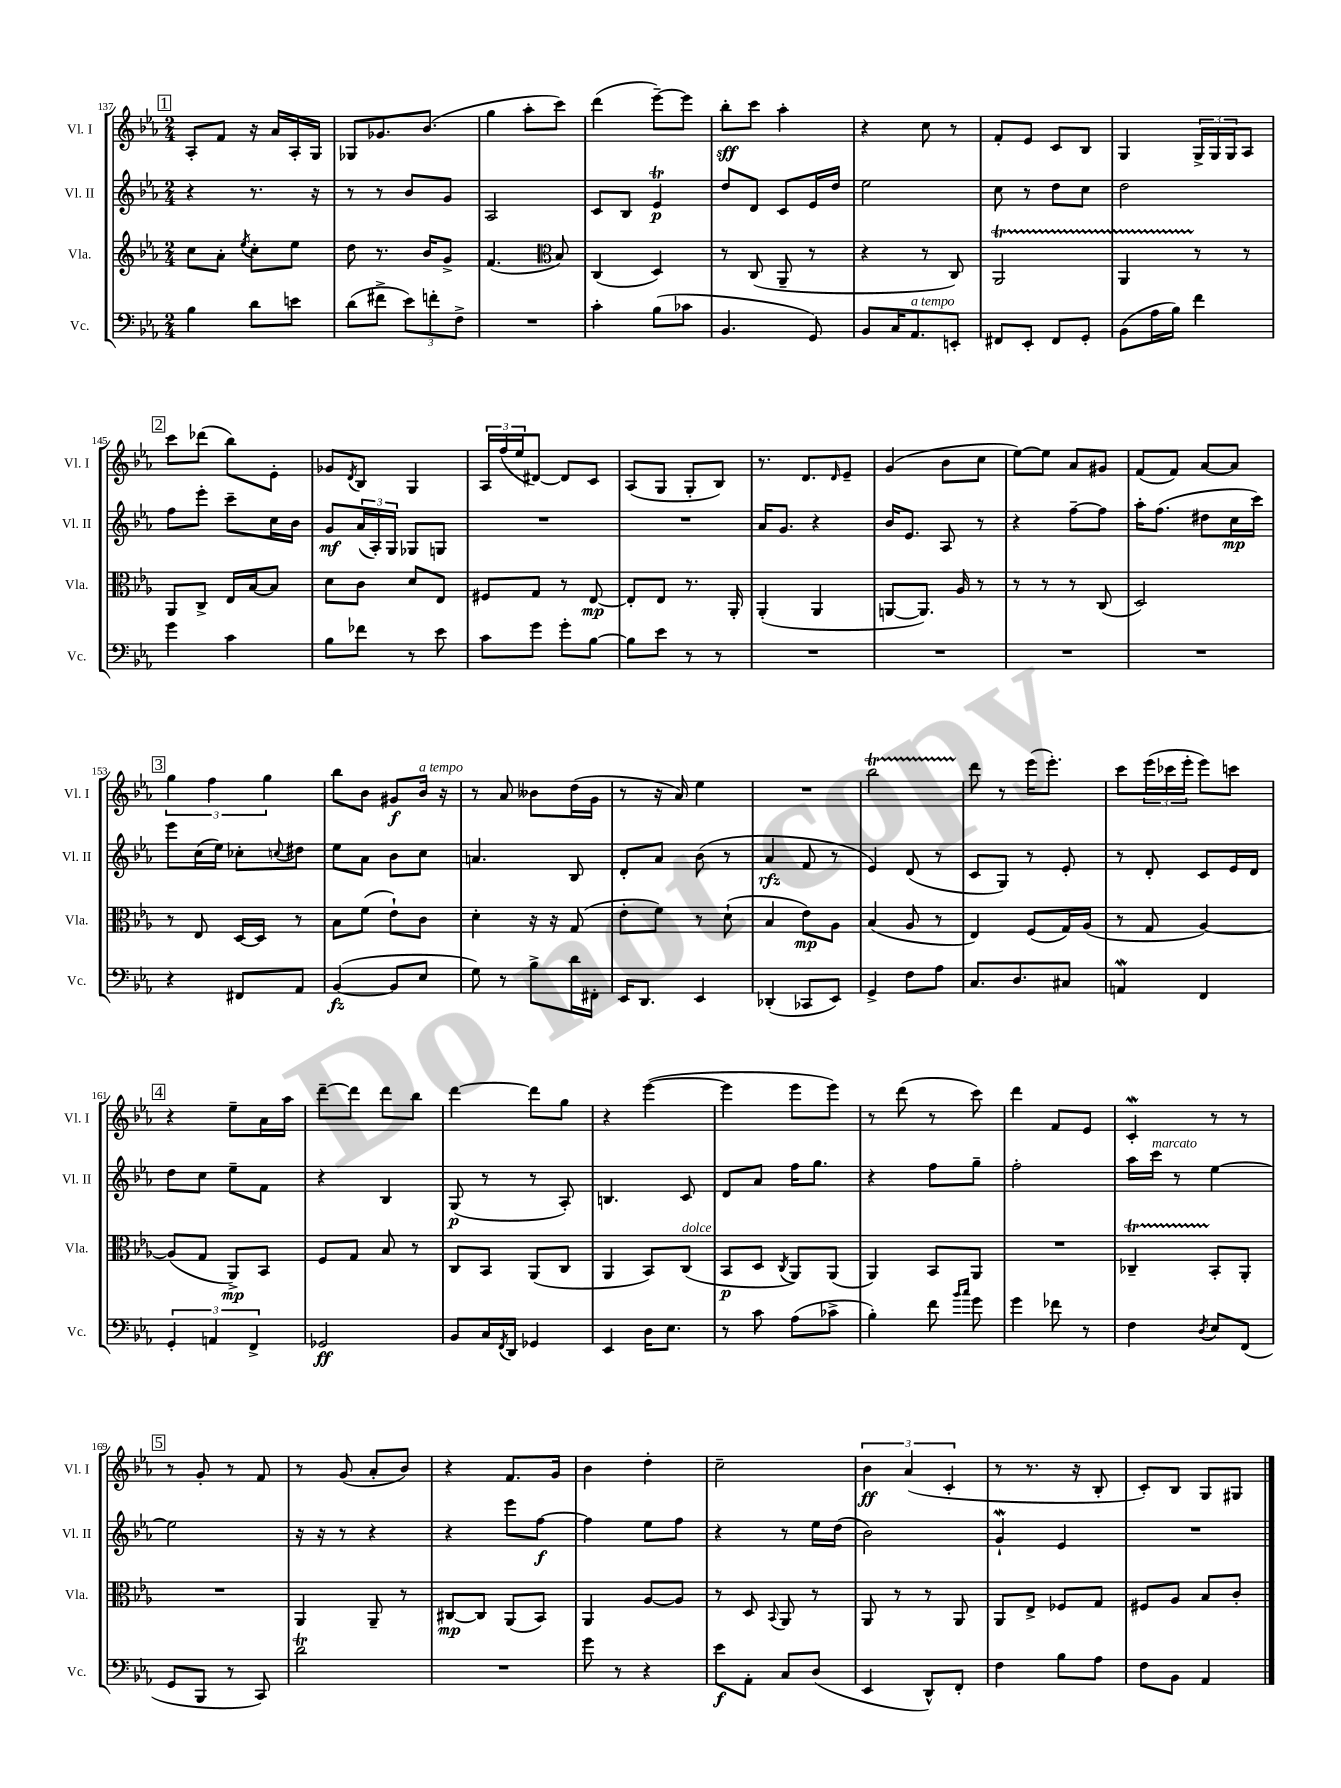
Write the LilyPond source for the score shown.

<<
\new StaffGroup <<
\new Staff = "s0" \with { instrumentName = "Vl. I" shortInstrumentName = "Vl. I" } {
    \clef treble \key ees \major \numericTimeSignature \time 2/4
    \mark \markup { \box "1" } aes8-. f'8 r16 aes'16 aes16-. g16 |
    ges8 ges'8. bes'8.( |
    g''4 aes''8-. c'''8) |
    d'''4( ees'''8~--) ees'''8 |
    bes''8-.\sff c'''8 aes''4-. |
    r4 c''8 r8 |
    f'8-. ees'8 c'8 bes8 |
    g4 \tuplet 3/2 { g16-> g16 g16 } aes8 |
    \mark \markup { \box "2" } c'''8 des'''8( bes''8) ees'8-. |
    ges'8 \acciaccatura { d'8 } bes8 g4 |
    \tuplet 3/2 { aes16 f''16( ees''16 } dis'8~) dis'8 c'8 |
    aes8( g8 g8-. bes8) |
    r8. d'8. \grace { d'16 } ees'8-- |
    g'4( bes'8 c''8 |
    ees''8~) ees''8 aes'8 gis'8 |
    f'8( f'8) aes'8~ aes'8 |
    \mark \markup { \box "3" } \tuplet 3/2 { g''4 f''4 g''4 } |
    bes''8 bes'8 gis'8\f bes'16^\markup { \italic "a tempo" } r16 |
    r8 aes'8 beses'8 d''16( g'16 |
    r8 r16 aes'16) ees''4 |
    R2 |
    bes''2\startTrillSpan |
    d'''8\stopTrillSpan r8 ees'''16( ees'''8.-.) |
    c'''8 \tuplet 3/2 { ees'''16( ces'''16 ees'''16-. } ees'''8) c'''8 |
    \mark \markup { \box "4" } r4 ees''8-- aes'16 aes''16 |
    d'''8~-- d'''8 d'''8 bes''8 |
    d'''4~ d'''8 g''8 |
    r4 ees'''4~( |
    ees'''4 ees'''8 ees'''8) |
    r8 d'''8( r8 c'''8) |
    d'''4 f'8 ees'8 |
    c'4-.\mordent r8 r8 |
    \mark \markup { \box "5" } r8 g'8-. r8 f'8 |
    r8 g'8( aes'8-. bes'8) |
    r4 f'8. g'16 |
    bes'4 d''4-. |
    c''2-- |
    \tuplet 3/2 { bes'4\ff aes'4( c'4-. } |
    r8 r8. r16 bes8-. |
    c'8-.) bes8 g8 gis8 \bar "|." |
}
\new Staff = "s1" \with { instrumentName = "Vl. II" shortInstrumentName = "Vl. II" } {
    \clef treble \key ees \major \numericTimeSignature \time 2/4
    \mark \markup { \box "1" } r4 r8. r16 |
    r8 r8 bes'8 g'8 |
    aes2 |
    c'8 bes8 ees'4\trill\p |
    d''8 d'8 c'8 ees'16 d''16 |
    ees''2 |
    c''8 r8 d''8 c''8 |
    d''2 |
    \mark \markup { \box "2" } f''8 ees'''8-. c'''8-- c''16 bes'16 |
    g'8\mf \tuplet 3/2 { aes'16( aes16-.) g16 } ges8 g8 |
    R2 |
    R2 |
    aes'16 g'8. r4 |
    bes'16 ees'8. aes8 r8 |
    r4 f''8~-- f''8 |
    aes''16-. f''8.( dis''8 c''16\mp c'''16) |
    \mark \markup { \box "3" } ees'''8 c''16( ees''16) ces''8-. \appoggiatura { c''8 } dis''8 |
    ees''8 aes'8 bes'8 c''8 |
    a'4. bes8 |
    d'8-. aes'8 bes'8( r8 |
    aes'4\rfz f'8 r8 |
    ees'4) d'8( r8 |
    c'8 g8) r8 ees'8-. |
    r8 d'8-. c'8 ees'16 d'16 |
    \mark \markup { \box "4" } d''8 c''8 ees''8-- f'8 |
    r4 bes4 |
    g8\p( r8 r8 aes8-.) |
    b4. c'8 |
    d'8 aes'8 f''16 g''8. |
    r4 f''8 g''8-- |
    f''2-. |
    aes''16 c'''16^\markup { \italic "marcato" } r8 ees''4~ |
    \mark \markup { \box "5" } ees''2 |
    r16 r16 r8 r4 |
    r4 ees'''8 f''8~\f |
    f''4 ees''8 f''8 |
    r4 r8 ees''16 d''16( |
    bes'2) |
    g'4-!\mordent ees'4 |
    R2 \bar "|." |
}
\new Staff = "s2" \with { instrumentName = "Vla." shortInstrumentName = "Vla." } {
    \clef treble \key ees \major \numericTimeSignature \time 2/4
    \mark \markup { \box "1" } c''8 aes'8-. \acciaccatura { ees''8 } c''8-. ees''8 |
    d''8 r8. bes'16 g'8-> |
    f'4.( \clef alto bes8) |
    c4( d4) |
    r8 c8( aes,8-- r8 |
    r4 r8 c8) |
    aes,2\startTrillSpan |
    aes,4 r8\stopTrillSpan r8 |
    \mark \markup { \box "2" } aes,8 c8-> ees16 bes16~ bes8 |
    d'8 c'8 d'8 ees8 |
    fis8 g8 r8 ees8~\mp |
    ees8-. ees8 r8. aes,16-. |
    aes,4-.( aes,4 |
    a,8~ a,8.) aes16 r8 |
    r8 r8 r8 c8( |
    d2) |
    \mark \markup { \box "3" } r8 ees8 d16~ d16 r8 |
    bes8 f'8( ees'8-!) c'8 |
    d'4-. r16 r16 g8( |
    ees'8-. f'8) r8 d'8-!( |
    bes4 ees'8\mp) aes8 |
    bes4( aes8 r8 |
    ees4) f8( g16) aes16( |
    r8 g8 aes4~) |
    \mark \markup { \box "4" } aes8( g8 aes,8->\mp) bes,8 |
    f8 g8 bes8 r8 |
    c8 bes,8 aes,8( c8 |
    aes,4 bes,8) c8^\markup { \italic "dolce" }( |
    bes,8\p d8 \acciaccatura { c8 } aes,8) aes,8( |
    aes,4) bes,8 aes,8 |
    R2 |
    ces4--\startTrillSpan bes,8-.\stopTrillSpan aes,8-. |
    \mark \markup { \box "5" } R2 |
    aes,4 aes,8-- r8 |
    cis8~\mp cis8 aes,8( bes,8) |
    aes,4 aes8~ aes8 |
    r8 d8 \appoggiatura { bes,8 } aes,8 r8 |
    aes,8 r8 r8 aes,8 |
    aes,8 ees8-> fes8 g8 |
    fis8 aes8 bes8 c'8-. \bar "|." |
}
\new Staff = "s3" \with { instrumentName = "Vc." shortInstrumentName = "Vc." } {
    \clef bass \key ees \major \numericTimeSignature \time 2/4
    \mark \markup { \box "1" } bes4 d'8 e'8 |
    d'8( fis'8-> \tuplet 3/2 { ees'8) f'8-. f8-> } |
    R2 |
    c'4-. bes8( ces'8 |
    bes,4. g,8) |
    bes,8 c16 aes,8.^\markup { \italic "a tempo" } e,8-. |
    fis,8 ees,8-. fis,8 g,8-. |
    bes,8( aes16 bes16) f'4 |
    \mark \markup { \box "2" } g'4 c'4 |
    bes8 fes'8 r8 ees'8 |
    c'8 g'8 g'8-. bes8~ |
    bes8 ees'8 r8 r8 |
    R2 |
    R2 |
    R2 |
    R2 |
    \mark \markup { \box "3" } r4 fis,8 aes,8 |
    bes,4~\fz( bes,8 ees8 |
    g8) r8 bes8-> d'16 fis,16-. |
    ees,16 d,8. ees,4 |
    des,4-.( ces,8 ees,8) |
    g,4-> f8 aes8 |
    c8. d8. cis8 |
    a,4\mordent f,4 |
    \mark \markup { \box "4" } \tuplet 3/2 { g,4-. a,4 f,4-> } |
    ges,2\ff |
    bes,8 c16 \acciaccatura { f,8 } d,16 ges,4 |
    ees,4 d16 ees8. |
    r8 c'8 aes8( ces'8-> |
    bes4-.) f'8 \grace { bes'16 c''16 } g'8 |
    g'4 fes'8 r8 |
    f4 \acciaccatura { d8 } ees8 f,8( |
    \mark \markup { \box "5" } g,8 bes,,8 r8 c,8) |
    d'2\trill |
    R2 |
    g'8 r8 r4 |
    ees'8\f aes,8-. c8 d8( |
    ees,4 d,8-^) f,8-. |
    f4 bes8 aes8 |
    f8 bes,8 aes,4 \bar "|." |
}
>>
>>
\layout { \context { \Score currentBarNumber = #137 } }
